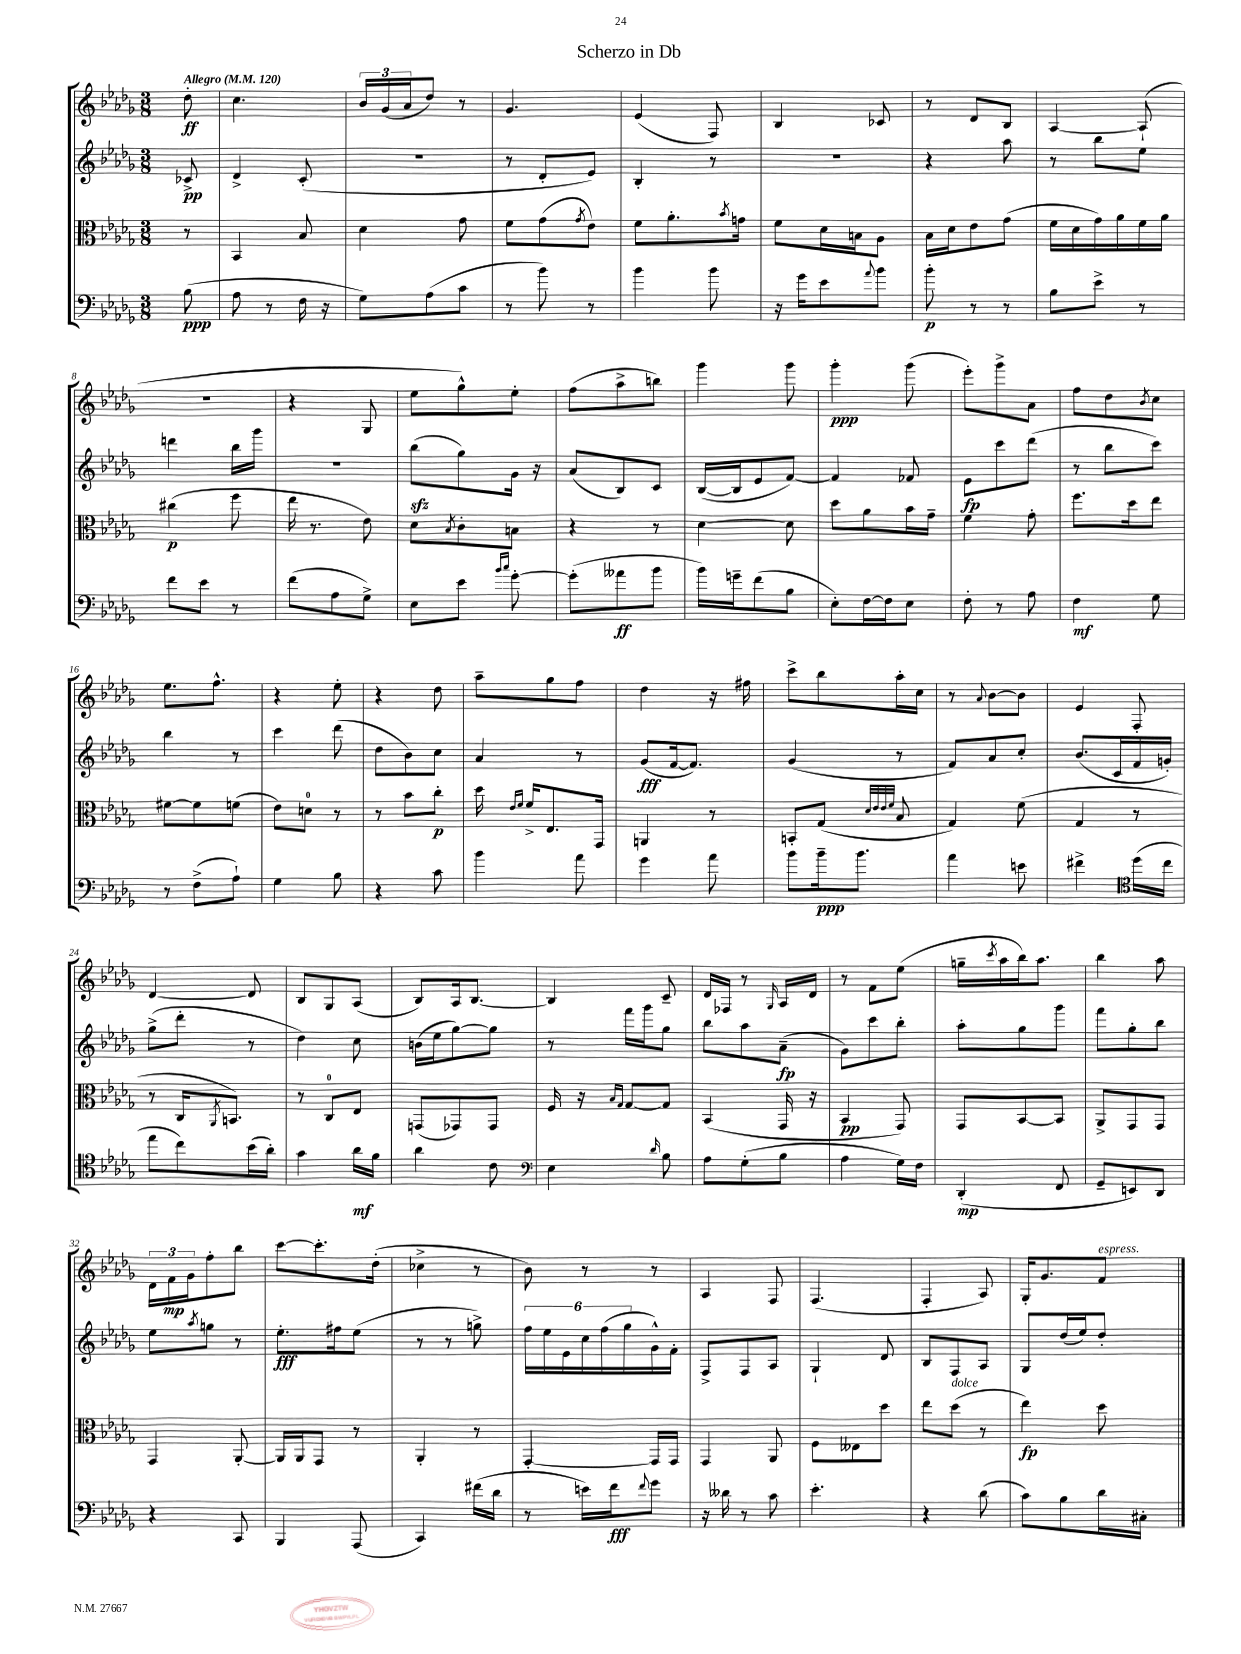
\header { title = "Scherzo in Db" }
<<
\new StaffGroup <<
\new Staff = "s0" {
    \clef treble \key des \major \numericTimeSignature \time 3/8 \partial 8 \tempo "Allegro" 4 = 120
    des''8-.\ff |
    c''4. |
    \tuplet 3/2 { bes'16 ges'16( aes'16 } des''8) r8 |
    ges'4. |
    ees'4( f8) |
    bes4 ces'8 |
    r8 des'8 bes8 |
    aes4~ aes8-!( |
    R4. |
    r4 ges8 |
    ees''8 ges''8-^) ees''8-. |
    f''8( aes''8-> b''8) |
    ges'''4 ges'''8 |
    ges'''4-.\ppp ges'''8( |
    ees'''8-.) ges'''8-> aes'8 |
    f''8 des''8 \acciaccatura { bes'8 } c''8 |
    ees''8. f''8.-^ |
    r4 ees''8-. |
    r4 des''8 |
    aes''8-- ges''8 f''8 |
    des''4 r16 fis''16 |
    c'''8-> bes''8 aes''16-. c''16 |
    r8 \appoggiatura { aes'8 } bes'8~ bes'8 |
    ees'4 f8-. |
    des'4~ des'8 |
    bes8 ges8 aes8( |
    bes8) aes16 bes8.~ |
    bes4 c'8-- |
    des'16 fes16 r8 \grace { ges16 } aes16 des'16 |
    r8 f'8 ees''8( |
    g''16-- \acciaccatura { c'''8 } aes''16 bes''16) aes''8. |
    bes''4 aes''8 |
    \tuplet 3/2 { des'16 f'16\mp ges'16 } f''8-. bes''8 |
    c'''8~ c'''8.-. des''16-.( |
    ces''4-> r8 |
    bes'8) r8 r8 |
    aes4 f8 |
    f4.( |
    f4-. aes8) |
    ges16-. ges'8. f'8^\markup { \italic "espress." } \bar "|." |
}
\new Staff = "s1" {
    \clef treble \key des \major \numericTimeSignature \time 3/8 \partial 8
    ces'8->\pp |
    des'4-> c'8-.( |
    R4. |
    r8 des'8-. ees'8) |
    bes4-. r8 |
    r4. |
    r4 aes''8 |
    r8 bes''8 ees''8 |
    d'''4 bes''16 ges'''16 |
    R4. |
    bes''8\sfz( ges''8) ges'16 r16 |
    aes'8( bes8) c'8 |
    bes16~( bes16 ees'8 f'8~) |
    f'4 fes'8 |
    ees'8\fp c'''8 des'''8( |
    r8 bes''8 c'''8) |
    bes''4 r8 |
    c'''4 des'''8( |
    des''8 bes'8) c''8 |
    aes'4 r8 |
    ges'8\fff( f'16~ f'8.) |
    ges'4( r8 |
    f'8) aes'8 c''8-. |
    bes'8.( c'16 f'16 g'16-.) |
    ges''8->( des'''8-. r8 |
    des''4) c''8 |
    b'16( ees''16 ges''8~) ges''8 |
    r8 f'''16 ges'''16 ges''8 |
    bes''8 aes''8 aes'8--\fp( |
    ges'8) c'''8 bes''8-. |
    aes''8-. ges''8 ges'''8 |
    f'''8 ges''8-. bes''8 |
    ees''8 \acciaccatura { aes''8 } g''8 r8 |
    ees''8.-.\fff fis''16 ees''8( |
    r8 r8 g''8->) |
    \tuplet 6/4 { f''16 ees''16 ees'16 c''16 f''16( ges''16 } ges'16-^) f'16-. |
    f8-> f8 aes8 |
    ges4-! des'8 |
    bes8 f8 aes8 |
    ges8 des''16( ees''16) des''8-. \bar "|." |
}
\new Staff = "s2" {
    \clef alto \key des \major \numericTimeSignature \time 3/8 \partial 8
    r8 |
    bes,4 bes8 |
    des'4 ges'8 |
    f'8 ges'8( \acciaccatura { ges'8 } ees'8) |
    f'8 aes'8.-. \acciaccatura { bes'8 } g'16 |
    f'8 des'16 b16 aes8 |
    bes16 des'16 ees'8 ges'8( |
    f'16 des'16 ges'16) aes'16 f'16 aes'16 |
    cis''4\p( f''8 |
    ees''16 r8. ees'8) |
    des'8 \acciaccatura { bes8 } c'8-. b8 |
    r4 r8 |
    des'4~ des'8 |
    des''8 aes'8 bes'16 ges'16-- |
    f'4 ges'8-. |
    f''8. des''16 ees''8 |
    fis'8~ fis'8 f'8( |
    ees'8) d'8-0 r8 |
    r8 bes'8 c''8-.\p |
    des''16 \grace { ees'16 f'16 } f'16-> ees8. ges,16 |
    a,4 r8 |
    b,8-. ges8( \grace { des'32 ees'32 ees'32 f'32 } bes8 |
    ges4) f'8( |
    ges4 r8 |
    r8 c16 \acciaccatura { aes,8 } b,8.) |
    r8 c8-0 ees8 |
    g,8( ges,8) ges,8 |
    f16 r16 \grace { bes16 ges16 } ges8~ ges8 |
    bes,4( ges,16 r16 |
    bes,4\pp ges,8) |
    ges,8 bes,8~ bes,8 |
    aes,8-> ges,8 ges,8 |
    ges,4 aes,8~-. |
    aes,16 aes,16 ges,8 r8 |
    aes,4-. r8 |
    ges,4~-. ges,16 ges,16 |
    ges,4 aes,8 |
    f8 eeses8 des''8 |
    ees''8 des''8^\markup { \italic "dolce" }( r8 |
    ees''4\fp) des''8 \bar "|." |
}
\new Staff = "s3" {
    \clef bass \key des \major \numericTimeSignature \time 3/8 \partial 8
    bes8\ppp( |
    aes8 r8 f16 r16 |
    ges8) aes8( c'8 |
    r8 bes'8) r8 |
    bes'4 bes'8 |
    r16 ges'16 ees'8 \appoggiatura { aes'8 } bes'8 |
    bes'8-.\p r8 r8 |
    bes8 ees'8-> r8 |
    f'8 ees'8 r8 |
    f'8( aes8 ges8->) |
    ees8 ees'8 \grace { bes'16 c''16 } ges'8~-. |
    ges'8-.( aeses'8\ff bes'8 |
    bes'16) g'16-- f'8( bes8 |
    ees8-.) f16~ f16 ees8 |
    f8-. r8 aes8 |
    f4\mf ges8 |
    r8 f8->( aes8-!) |
    ges4 bes8 |
    r4 c'8 |
    bes'4 aes'8 |
    ges'4 aes'8 |
    bes'8 bes'16--\ppp bes'8. |
    aes'4 e'8 |
    fis'4-> \clef tenor des''16( c''16 |
    ees''8 c''8) bes'16( aes'16-.) |
    ges'4 aes'16\mf f'16 |
    aes'4 c'8 |
    \clef bass ees4 \grace { des'16 } bes8 |
    aes8 ges8-.( bes8 |
    aes4 ges16) f16 |
    des,4-.\mp( f,8 |
    ges,8-- e,8) des,8 |
    r4 c,8 |
    bes,,4 aes,,8( |
    c,4) fis'16( des'16 |
    r8 e'16) f'16\fff \appoggiatura { f'8 } ges'8 |
    r16 deses'16 r8 c'8 |
    ees'4.-. |
    r4 des'8( |
    c'8) bes8 des'16 cis16-. \bar "|." |
}
>>
>>
